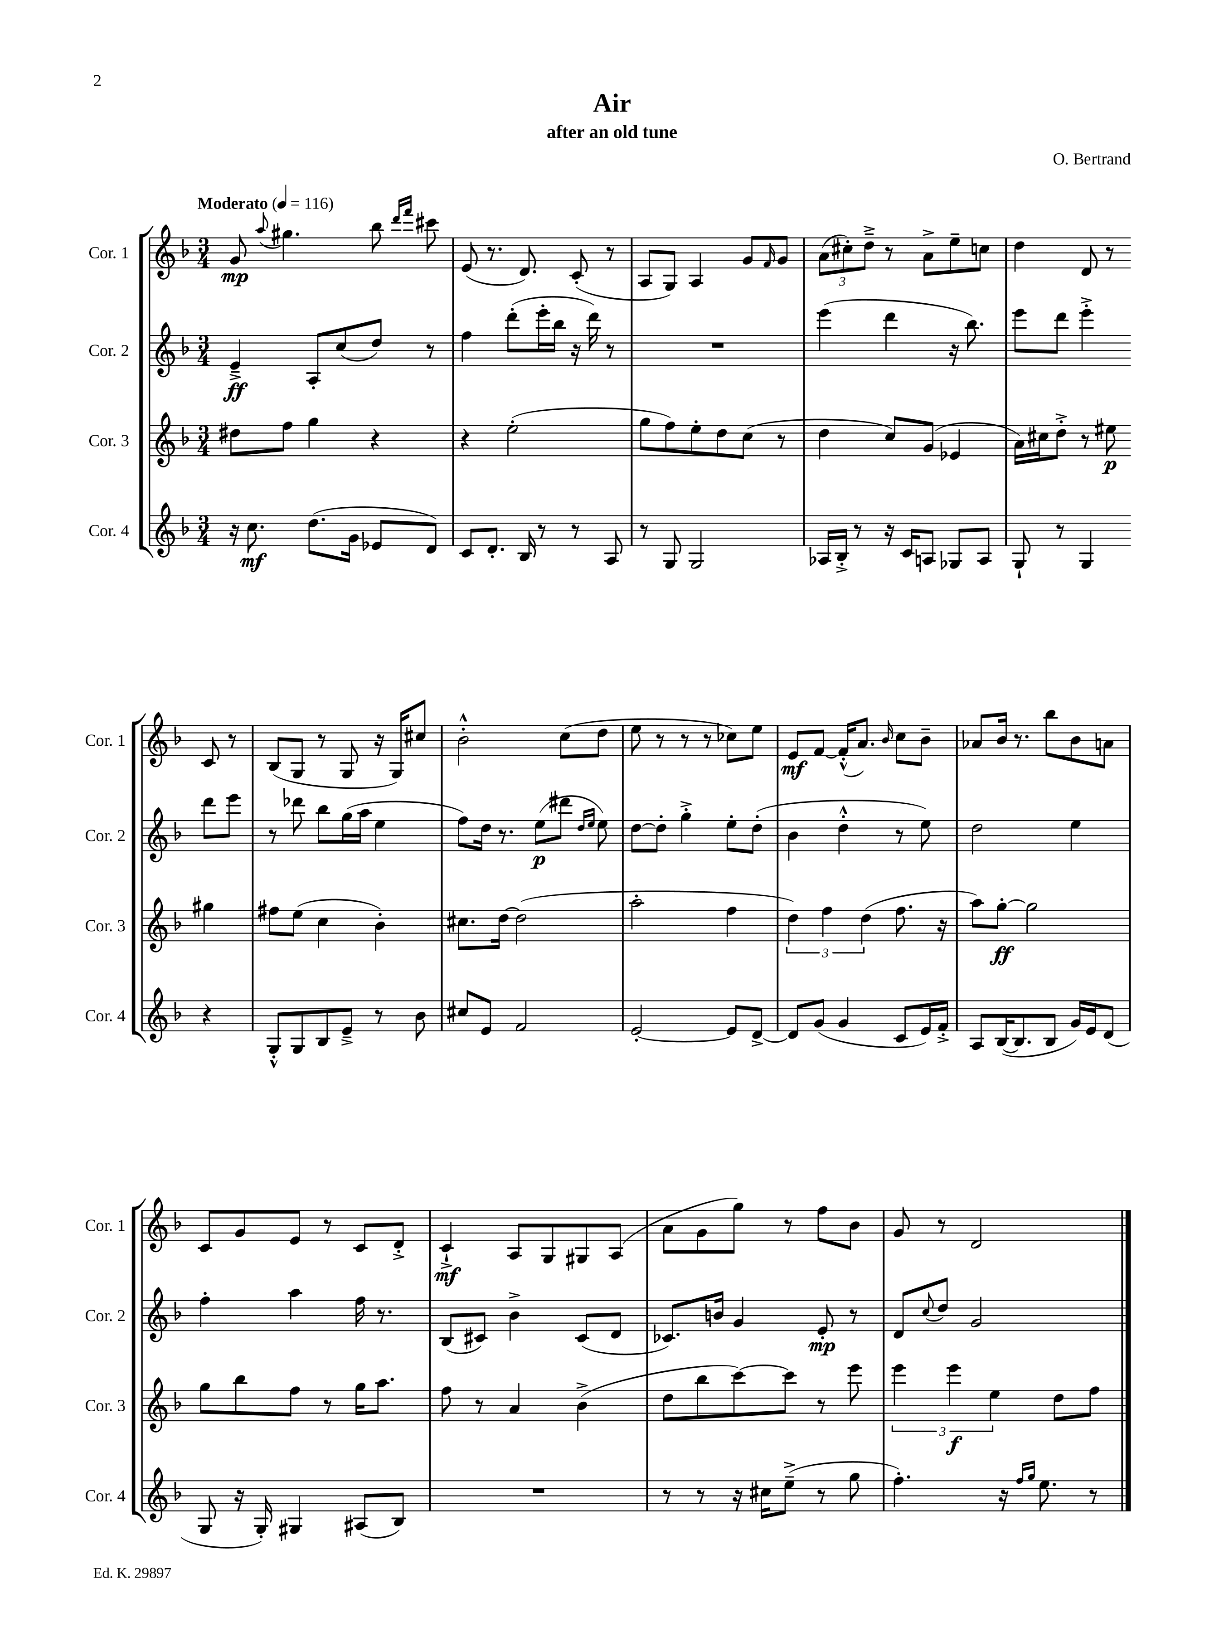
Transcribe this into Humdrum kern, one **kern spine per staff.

**kern	**kern	**kern	**kern
*staff4	*staff3	*staff2	*staff1
*clefG2	*clefG2	*clefG2	*clefG2
*k[b-]	*k[b-]	*k[b-]	*k[b-]
*M3/4	*M3/4	*M3/4	*M3/4
*MM116	*MM116	*MM116	*MM116
16r	8dd#	4e~^	8g
8.cc	.	.	.
.	.	.	8qqaa
.	8ff	.	4.gg#
(8.dd	4gg	8A'	.
.	.	(8cc	.
16g	.	.	.
8e-	4r	8dd)	8bb-
.	.	.	16qqddd
.	.	.	16qqfff
8d)	.	8r	8ccc#
=	=	=	=
8c	4r	4ff	(8e
8.d'	.	.	8.r
.	(2ee'	(8ddd'	.
16B-	.	.	8.d)
8r	.	16eee'	.
.	.	16bb-	.
8r	.	16r	(8c'
.	.	16ddd)	.
8A	.	8r	8r
=	=	=	=
8r	8gg	2.r	8A
8G	8ff)	.	8G)
2G	8ee'	.	4A
.	8dd	.	.
.	(8cc	.	8g
.	.	.	16qqf
.	8r	.	8g
=	=	=	=
16A-	4dd	(4eee	(12a
16B-'^	.	.	.
.	.	.	12cc#')
8r	.	.	.
.	.	.	12dd~^
16r	8cc)	4ddd	8r
16c	.	.	.
8A	(8g	.	8a^
8G-	4e-	16r	8ee~
.	.	8.bb-)	.
8A	.	.	8cc
=	=	=	=
8G`	16a)	8eee	4dd
.	16cc#	.	.
8r	8dd'^	8ddd	.
4G	8r	4eee'^	8d
.	8ee#	.	8r
4r	4gg#	8ddd	8c
.	.	8eee	8r
=	=	=	=
8G'^^	8ff#	8r	(8B-
8G	(8ee	8ddd-	8G
8B-	4cc	8bb-	8r
8e~^	.	(16gg	8G
.	.	16aa	.
8r	4b-')	4ee	16r
.	.	.	16G)
8b-	.	.	8cc#
=	=	=	=
8cc#	8.cc#	8ff)	2b-'^^
8e	.	16dd	.
.	[16dd	8.r	.
2f	(2dd]	.	.
.	.	(8ee	.
.	.	8ddd#	(8cc
.	.	16qqdd	.
.	.	16qqee	.
.	.	8ee)	8dd
=	=	=	=
[2e'	2aa'	[8dd	8ee
.	.	8dd']	8r
.	.	4gg'^	8r
.	.	.	8r
8e]	4ff	8ee'	8cc-)
[8d^	.	(8dd'	8ee
=	=	=	=
8d]	6dd)	4b-	8e
(8g	.	.	[8f
.	6ff	.	.
4g	.	4dd'^^	(16f'^^]
.	.	.	8.a)
.	(6dd	.	.
.	.	.	16qqb-
8c	8.ff	8r	8cc
16e)	.	8ee)	8b-~
16f'^	16r	.	.
=	=	=	=
8A	8aa)	2dd	8a-
([16B-	[8gg'	.	16b-
8.B-]	.	.	8.r
.	2gg]	.	.
8B-	.	.	8bb-
16g)	.	4ee	8b-
16e	.	.	.
(8d	.	.	8a
=	=	=	=
8G	8gg	4ff'	8c
16r	8bb-	.	8g
16G')	.	.	.
4G#	8ff	4aa	8e
.	8r	.	8r
(8A#	16gg	16ff	8c
.	8.aa	8.r	.
8B-)	.	.	8d'^
=	=	=	=
2.r	8ff	(8B-	4c`^
.	8r	8c#)	.
.	4a	4b-^	8A
.	.	.	8G
.	(4b-^	(8c#	8G#
.	.	8d	(8A
=	=	=	=
8r	8dd	8.c-)	8a
8r	8bb-	.	8g
.	.	16b	.
16r	[8ccc)	4g	8gg)
16cc#	.	.	.
(8ee~^	8ccc]	.	8r
8r	8r	8e'	8ff
8gg	8eee	8r	8b-
=	=	=	=
4.ff')	6eee	8d	8g
.	.	8qqcc	.
.	.	8dd	8r
.	6eee	.	.
.	.	2g	2d
.	6ee	.	.
16r	.	.	.
16qqff	.	.	.
16qqgg	.	.	.
8.ee	.	.	.
.	8dd	.	.
8r	8ff	.	.
==	==	==	==
*-	*-	*-	*-
